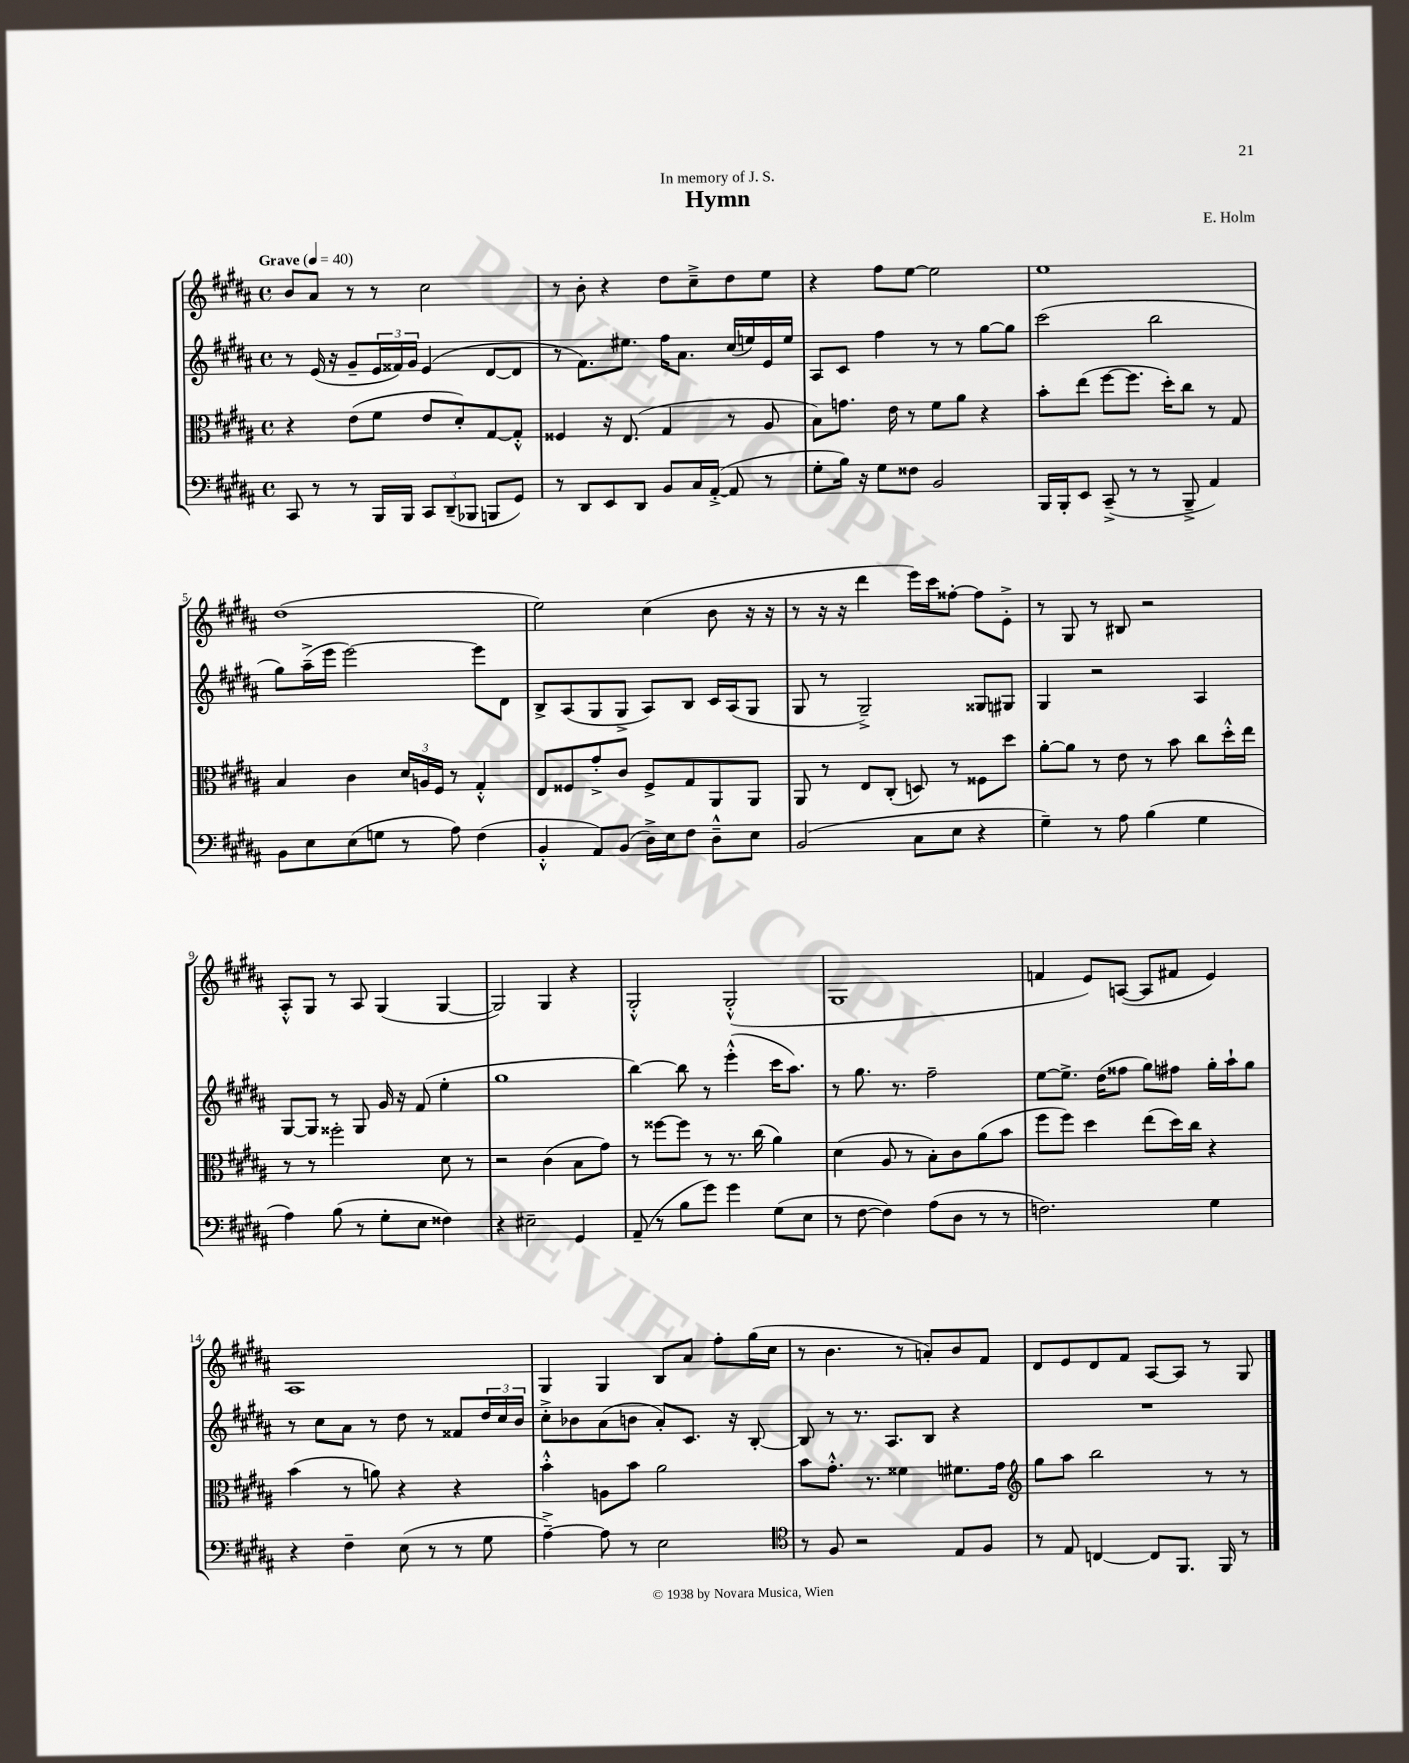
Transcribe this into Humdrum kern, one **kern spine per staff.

**kern	**kern	**kern	**kern
*staff4	*staff3	*staff2	*staff1
*clefF4	*clefC3	*clefG2	*clefG2
*k[f#c#g#d#a#]	*k[f#c#g#d#a#]	*k[f#c#g#d#a#]	*k[f#c#g#d#a#]
*M4/4	*M4/4	*M4/4	*M4/4
*met(c)	*met(c)	*met(c)	*met(c)
*MM40	*MM40	*MM40	*MM40
8CC#/	4r	8r	8b/L
8r	.	(16e/	8a#/J
.	.	16r	.
8r	(8e\L	8g#~/L	8r
16BBB/LL	8f#\J	24e/L	8r
.	.	24f##/)	.
16BBB/JJ	.	.	.
.	.	24g#/JJ	.
12CC#/L	8e/L	(4e/	2cc#\
(12DD#~/	.	.	.
.	8d#'/)	.	.
12BBB-/J	.	.	.
8BBB/L	[8G#/	[8d#/L	.
8GG#/J)	8G#'^^/]J	8d#/]J	.
=	=	=	=
8r	4F##/	8r	8r
8DD#/L	.	8.f#\L)	8b'\
8EE/	16r	.	4r
.	(8.E/	8.ee#\J	.
8DD#/J	.	.	.
8BB/L	4G#/	16ff#\LK	8dd#\L
.	.	8.a#\J	.
16C#/L	.	.	8cc#~^\
([16AA#'^/JJ	.	.	.
8AA#/]	8r	(16cc#/LL	8dd#\
.	.	16ee/)	.
8r	8A#/	16e/	8ee\J
.	.	16ee/JJ	.
=	=	=	=
8G#'\L	8B\L)	8A#/L	4r
16B\Jk)	8.g\J	8c#/J	.
16r	.	.	.
8G#\L	.	4ff#\	8ff#\L
.	16e\	.	.
8F##\J	8r	.	[8ee\J
2BB/	8f#\L	8r	2ee\]
.	8a#\J	8r	.
.	4r	[8gg#\L	.
.	.	8gg#\]J	.
=	=	=	=
16BBB/LL	8b'\L	(2ccc#\	1ee
16BBB'/J	.	.	.
8EE/J	(8ee\J	.	.
(8CC#~^/	[8ff#\L	.	.
8r	8.ff#\]J	.	.
8r	.	2bb\	.
.	16dd#'\LK)	.	.
8BBB~^/	8cc#\J	.	.
4AA#/)	8r	.	.
.	8G#/	.	.
=	=	=	=
8BB\L	4B/	8gg#\L)	(1dd#
8E\	.	(16aa#~^\L	.
.	.	16eee\JJ	.
(8E\	4c#\	[2eee\)	.
8G\J	.	.	.
8r	24d#/LL	.	.
.	24A/	.	.
.	24F#/JJ	.	.
8A#\)	8r	.	.
(4F#\	4G#'^^/	8eee\]L	.
.	.	8d#\J	.
=	=	=	=
4BB'^^/	8E/L	8B^/L	2ee\)
.	8F##/	(8A#/	.
8AA#/L)	8g#'^/	8G#/	.
(8BB/J	8c#/J	8G#^/J	.
16D#^\LL)	8F##^/L	8A#/L)	(4cc#\
16E\J	.	.	.
8F#\J	8G#/	8B/J	.
8D#~^^\L	8AA#/	16c#/LL	8b\
.	.	(16A#/J	.
8E\J	8AA#/J	8G#/J	16r
.	.	.	16r
=	=	=	=
(2BB/	8AA#/	8G#/	8r
.	8r	8r	16r
.	.	.	16r
.	8E/L	2G#~^/)	4ddd#\
.	(8C#'/J	.	.
8C#\L	8D/)	.	16eee\LL)
.	.	.	16ccc#\J
8E\J	8r	.	[8ff##'\J
4r	8F##\L	8G##/L	8ff##\]L
.	8dd#\J	8G#/J	8e'^\J
=	=	=	=
4G#~\)	[8a#'\L	4G#/	8r
.	8a#\]J	.	8G#/
8r	8r	2r	8r
8A#\	8e\	.	8B#/
(4B\	8r	.	2r
.	8b\	.	.
4G#\	8cc#\L	4A#/	.
.	16dd#'^^\L	.	.
.	16ee\JJ	.	.
=	=	=	=
4A#\)	8r	[8G#/L	8A#'^^/L
.	8r	8G#/]J	8G#/J
(8B\	2ff##'\	8r	8r
8r	.	8G#/	8A#/
8G#'\L	.	16g#/	(4G#/
.	.	16r	.
8E\J	.	(8f#/	.
4F##\)	8d#\	4ee'\	[4G#/
.	8r	.	.
=	=	=	=
4r	2r	1gg#	2G#/])
2E#~\	.	.	.
.	(4c#\	.	4G#/
4GG#/	8B\L	.	4r
.	8g#\J)	.	.
=	=	=	=
(8AA#~/	8r	[4bb\)	2G#'^^/
8r	[8ff##\L	.	.
8B\L	8ff##\]J	8bb\]	.
8g#\J)	8r	8r	.
4g#\	8.r	(4eee'^^\	(2G#'^^/
.	(16cc#\	.	.
(8G#\L	4a#\)	16ccc#\LK	.
.	.	8.aa#\J)	.
8E\J	.	.	.
=	=	=	=
8r	(4d#\	8r	1G#
[8F#\	.	8.gg#\	.
4F#\])	8A#/	.	.
.	.	8.r	.
.	8r	.	.
(8A#\L	8B'\L)	2ff#~\	.
8D#\J	8c#\	.	.
8r	(8a#\	.	.
8r	8b\J	.	.
=	=	=	=
2.F\)	8ff#\L	[8ee\L	4f/
.	8ff#\J)	8.ee^\]J	.
.	4dd#\	.	8e/L)
.	.	(16dd#\LK	.
.	.	8ff##\J	([8A/J
.	(8ee\L	8gg#\L)	8A/]L
.	16dd#\L)	8ff#\J	8f#/J
.	16cc#\JJ	.	.
4G#\	4r	16gg#'\LL	4e/)
.	.	16aa#`\J	.
.	.	8gg#\J	.
=	=	=	=
4r	(4b\	8r	1A#
.	.	8cc#\L	.
4F#~\	8r	8a#\J	.
.	8a\)	8r	.
(8E\	4r	8dd#\	.
8r	.	8r	.
8r	4r	8f##/L	.
8G#\	.	24dd#/L	.
.	.	24cc#/	.
.	.	24b/JJ	.
=	=	=	=
[4A#~^\)	4b'^^\	8cc#'^\L	4G#/
.	.	8b-\	.
8A#\]	8A\L	(8a#\	4G#/
8r	8b\J	8b\J	.
2E\	2a#\	8a#'/L)	8B/L
.	.	8.c#/J	8a#/J
.	.	.	8ff#'\L
.	.	16r	.
.	.	[8B'/	(16gg#\L
.	.	.	16cc#\JJ
=	=	=	=
*clefC4	*	*	*
8r	8b\L	8B/]	8r
8F#/	8.g#'^^\J	8r	4.b\
2r	.	8.r	.
.	8.r	.	.
.	.	8.A#/L	.
.	4f##\	.	8r
.	.	8B/J	8a'/L)
8E/L	8.f#\L	4r	8b/
8F#/J	.	.	8f#/J
.	16g#\Jk	.	.
=	=	=	=
*	*clefG2	*	*
8r	8gg#\L	1r	8d#/L
8E/	8aa#\J	.	8e/
[4C/	2bb\	.	8d#/
.	.	.	8f#/J
8C/]L	.	.	[8A#/L
8.FF#/J	.	.	8A#/]J
.	8r	.	8r
16FF#/	.	.	.
8r	8r	.	8G#/
==	==	==	==
*-	*-	*-	*-
